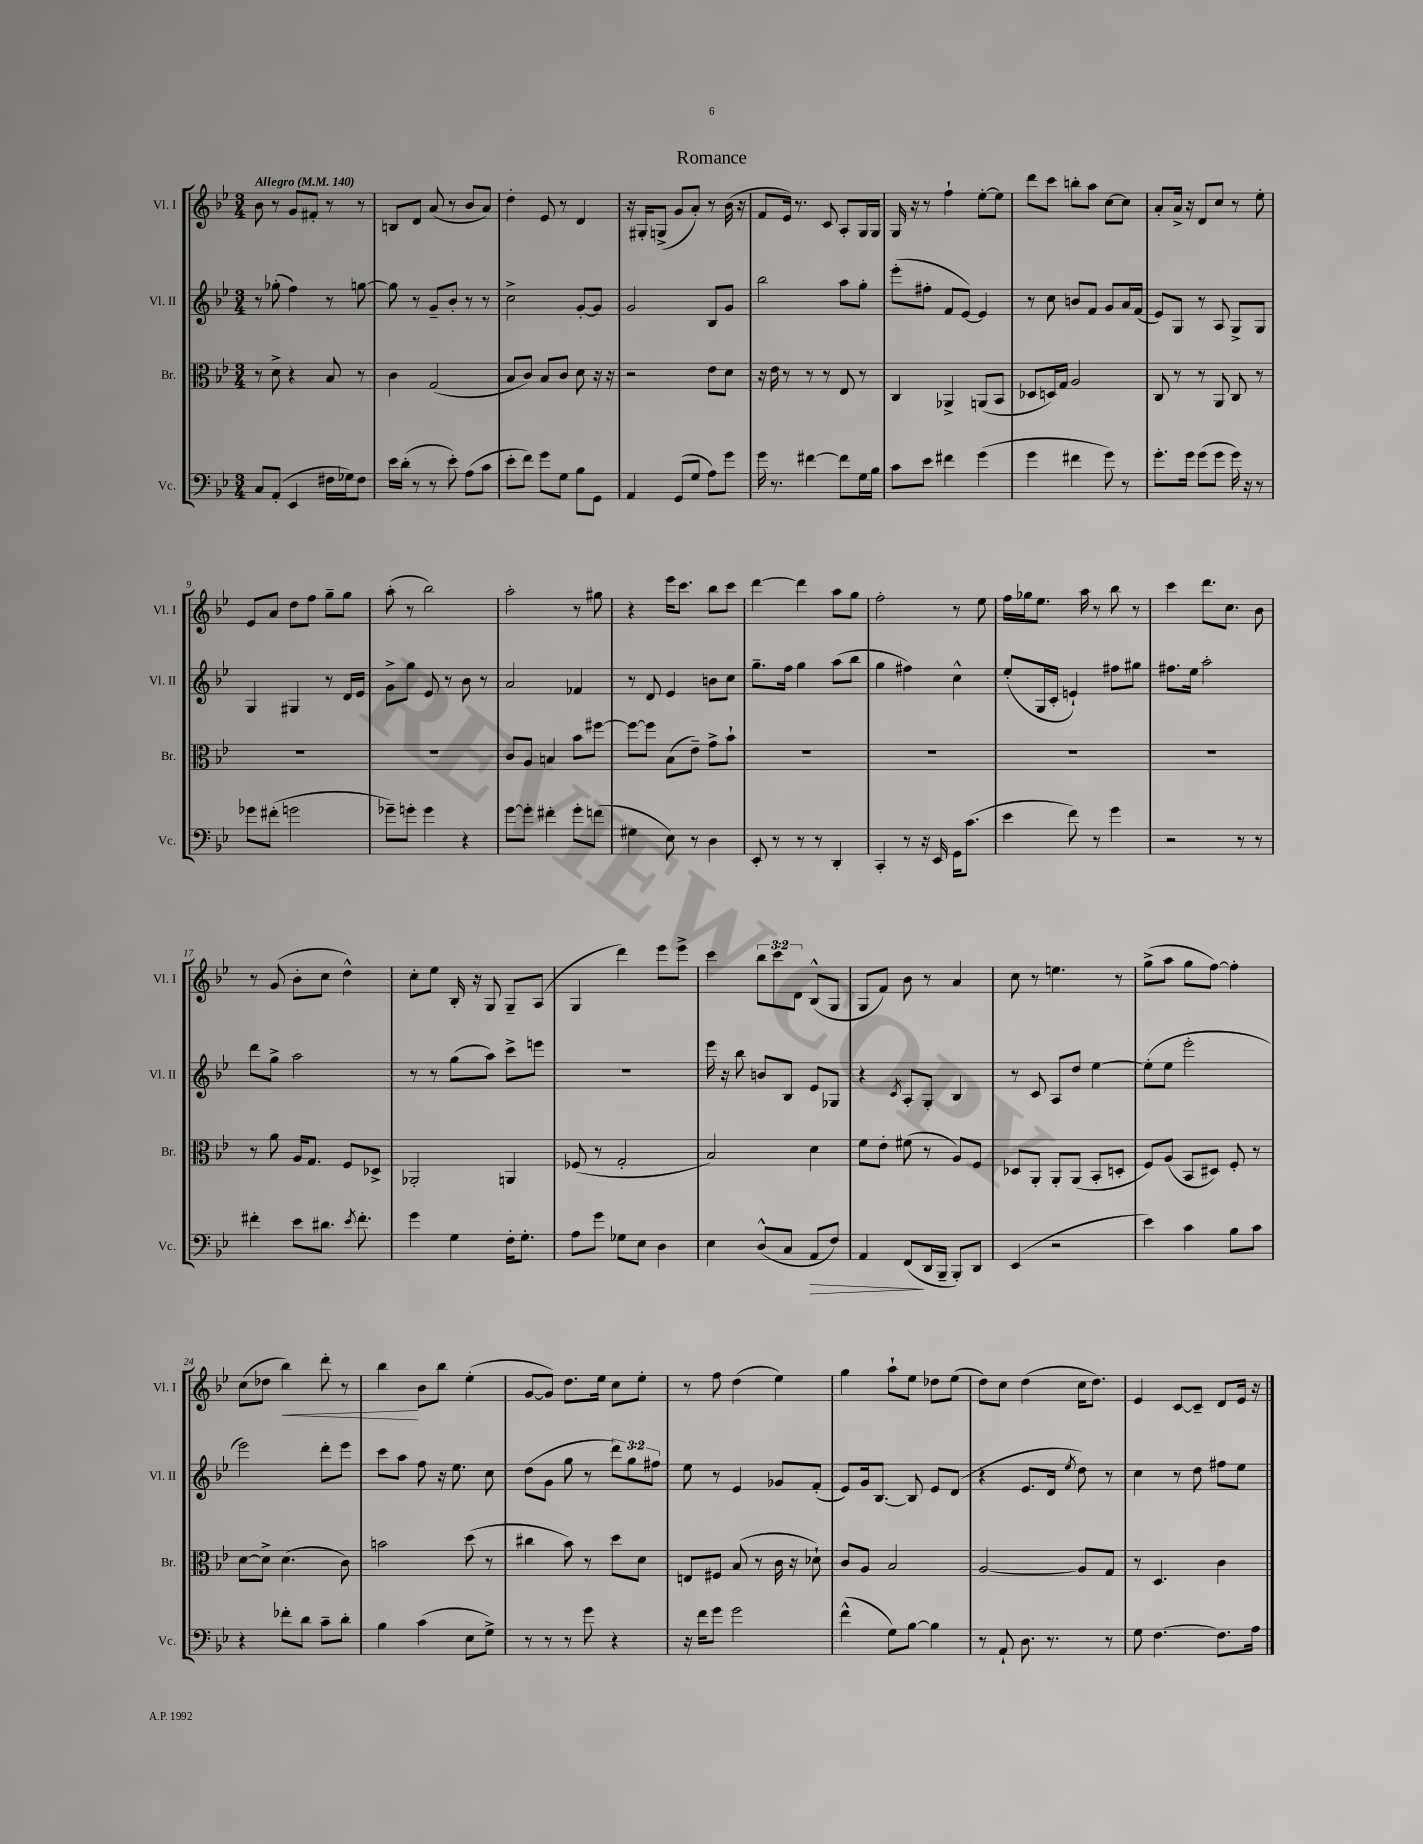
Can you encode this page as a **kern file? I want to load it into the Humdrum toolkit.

**kern	**kern	**kern	**kern
*staff4	*staff3	*staff2	*staff1
*clefF4	*clefC3	*clefG2	*clefG2
*k[b-e-]	*k[b-e-]	*k[b-e-]	*k[b-e-]
*M3/4	*M3/4	*M3/4	*M3/4
*MM140	*MM140	*MM140	*MM140
8C	8r	8r	8b-
(8AA'	8d^	(8gg-'	8r
4EE-	4r	4ff)	8g
.	.	.	8f#'
16F#	8B-	8r	8r
16G-)	.	.	.
8F#	8r	[8gg	8r
=	=	=	=
16e-	4c	8gg]	8B
(16d'	.	.	.
8r	.	8r	8d
8r	(2G	8g~	(8a
8e-')	.	8b-'	8r
(8A	.	8r	8b-
8c	.	8r	8a)
=	=	=	=
8e-'	8B-	2cc^	4dd'
8f)	8c)	.	.
8g	8B-	.	8e-
8G	8c	.	8r
8B-	8d	[8g'	4d
8GG	16r	8g]	.
.	16r	.	.
=	=	=	=
4AA	2r	2g	16r
.	.	.	16G#'
.	.	.	(8G^
(8GG	.	.	8g
8G	.	.	8a')
8A)	8e-	8B-	8r
8g	8d	8g	(16b-
.	.	.	16r
=	=	=	=
16g	16r	2bb-	8f
8.r	16e-	.	.
.	8r	.	16e-)
.	.	.	8.r
[4f#	8r	.	.
.	8r	.	8c
8f#]	8E-	8aa	8A'
16G	8r	8gg'	16G
16B-	.	.	16G
=	=	=	=
8c	4C	(8eee-'	16G
.	.	.	16r
8e-	.	8ff#'	8r
4f#	4AA-^	8f	4ff`
.	.	[8e-)	.
(4g	(8AA	4e-]	[8ee-'
.	8BB-	.	8ee-]
=	=	=	=
4g	8D-	8r	8ddd
.	16D)	8cc	8ccc
.	16G	.	.
4f#	2A	8b	8bb'
.	.	8f	8aa
8g)	.	8g	[8cc
8r	.	16a	8cc]
.	.	(16f	.
=	=	=	=
8.g'	8C	8e-)	8a'
.	8r	8G	16a^
16g	.	.	16r
(8g	8r	8r	8d
8g	8AA	8A	8cc
16g)	8C	8G^	8r
16r	.	.	.
8r	8r	8G	8ee-'
=	=	=	=
8g-	2.r	4G	8e-
(8f#'	.	.	8a
2g	.	4G#	8dd
.	.	.	8ff
.	.	8r	8gg~
.	.	16d	8gg
.	.	16e-	.
=	=	=	=
8g-~)	2.r	8g^	(8aa'
8g'	.	8gg	8r
4g	.	8e-	2bb-)
.	.	8r	.
4r	.	8b-	.
.	.	8r	.
=	=	=	=
[8g	8c	2a	2aa'
8g']	8A	.	.
4f#'	4B	.	.
8g'	8b-	4f-	8r
(8f	[8ff#	.	8gg#
=	=	=	=
4G#	8ff#_	8r	4r
.	8ff#]	8d	.
8E-)	(8B-	4e-	16eee-
.	.	.	8.ccc
8r	8e-~)	.	.
4D	8g^	8b	8bb-
.	8b-`	8cc	8ccc
=	=	=	=
8EE-'	2.r	8.gg~	[4ddd
8r	.	.	.
.	.	16ff	.
8r	.	4gg	4ddd]
8r	.	.	.
4DD'	.	(8aa	8aa
.	.	8bb-	8gg
=	=	=	=
4CC'	2.r	4gg	2ff'
8r	.	4ff#)	.
16r	.	.	.
16EE-	.	.	.
16GG	.	4cc^^	8r
(8.c	.	.	.
.	.	.	8ee-
=	=	=	=
4e-	2.r	(8ee-'	16ff
.	.	.	16gg-
.	.	16G	8.ee-
.	.	16c'	.
8f)	.	4e`)	.
.	.	.	16aa
8r	.	.	8r
4g	.	8ff#	8bb-
.	.	8gg#	8r
=	=	=	=
2r	2.r	8.ff#	4ccc
.	.	16ee-	.
.	.	2aa'	8.ddd
.	.	.	8.cc
8r	.	.	.
8r	.	.	8b-
=	=	=	=
4f#'	8r	8ddd	8r
.	8a	8gg^	(8g
8e-	16A	2aa	8b-'
.	8.G	.	.
8.d#	.	.	8cc
.	8F	.	4dd^^)
8qe-	.	.	.
8.f#'	.	.	.
.	8D-^	.	.
=	=	=	=
4g	2AA-'	8r	8cc'
.	.	8r	8ee-
4G	.	(8gg	16B-'
.	.	.	16r
.	.	8aa)	8G
16F'	4AA	8ccc^	8G~
8.G'	.	.	.
.	.	8eee	(8A
=	=	=	=
8A	(8F-	2.r	4G
8g	8r	.	.
8G-	2G'	.	4ddd)
8E-	.	.	.
4D	.	.	8eee-
.	.	.	8eee-^
=	=	=	=
4E-	2B-)	16eee-	4ccc
.	.	16r	.
.	.	8bb-	.
(8D^^	.	8b	12bb-
.	.	.	12ccc
8C	.	8B-	.
.	.	.	12d
8AA	4d	8e-	(8B-^^
8F)	.	8G-	8G
=	=	=	=
4AA	8f	4r	8G
.	8e-'	.	8f)
.	.	8qc	.
(8FF	(8f#	8A'	8b-
16DD	8r	8G'	8r
16BBB-~	.	.	.
8BBB-')	8A)	4B-	4a
8DD	8F	.	.
=	=	=	=
(4EE-	8D-	8r	8cc
.	8AA'	8c	8r
2r	8AA'	8A	4.ee
.	(8AA	8dd	.
.	8BB-'	[4ee-	.
.	8D'	.	8r
=	=	=	=
4e-)	8F)	(8ee-']	(8gg^
.	(8A	8ee-	8aa
4c	8BB-	2eee-'	8gg
.	8D#)	.	[8ff)
8B-	8F'	.	4ff']
8c	8r	.	.
=	=	=	=
4r	[8d	2eee-)	(8cc
.	8d^]	.	8dd-
8f-'	(4.d	.	4bb-)
8d	.	.	.
8c~	.	8ddd'	8ddd'
8d'	8c)	8eee-	8r
=	=	=	=
4B-	2b	8ccc	4bb-
.	.	8aa	.
(4c	.	8ff	8b-
.	.	16r	8bb-
.	.	8.ee-	.
8E-	(8dd	.	(4ee-'
8G^)	8r	8cc	.
=	=	=	=
8r	4cc#	(8dd	[8g
8r	.	8g	8g])
8r	8b-)	8gg	8.dd
8g	8r	8r	.
.	.	.	16ee-
4r	8dd	12ddd)	8cc
.	.	12gg	.
.	8d	.	8ee-'
.	.	12ff#	.
=	=	=	=
16r	8E	8ee-	8r
16f	.	.	.
8g	8F#	8r	8ff
2g	(8B-	4e-	(4dd
.	8r	.	.
.	16c	8g-	4ee-)
.	16r	.	.
.	8d-`)	(8f'	.
=	=	=	=
(4f^^	8c	8e-)	4gg
.	8A	16g	.
.	.	[8.B-	.
8G)	2B-	.	8aa`
[8B-	.	8B-]	8ee-
4B-]	.	8e-	8dd-
.	.	(8d	(8ee-
=	=	=	=
8r	[2A	4r	8dd)
8AA`	.	.	8cc
8.D	.	8.e-	(4dd
8.r	.	16d	.
.	.	8qee-	.
.	8A]	8dd)	16cc
.	.	.	8.dd)
8r	8G	8r	.
=	=	=	=
8G	8r	4cc	4e-
[4.F	4.D	.	.
.	.	8r	[8c
.	.	8dd	8c~]
8.F]	4c	8ff#	8d
.	.	8ee-	16e-
16A	.	.	16r
==	==	==	==
*-	*-	*-	*-
